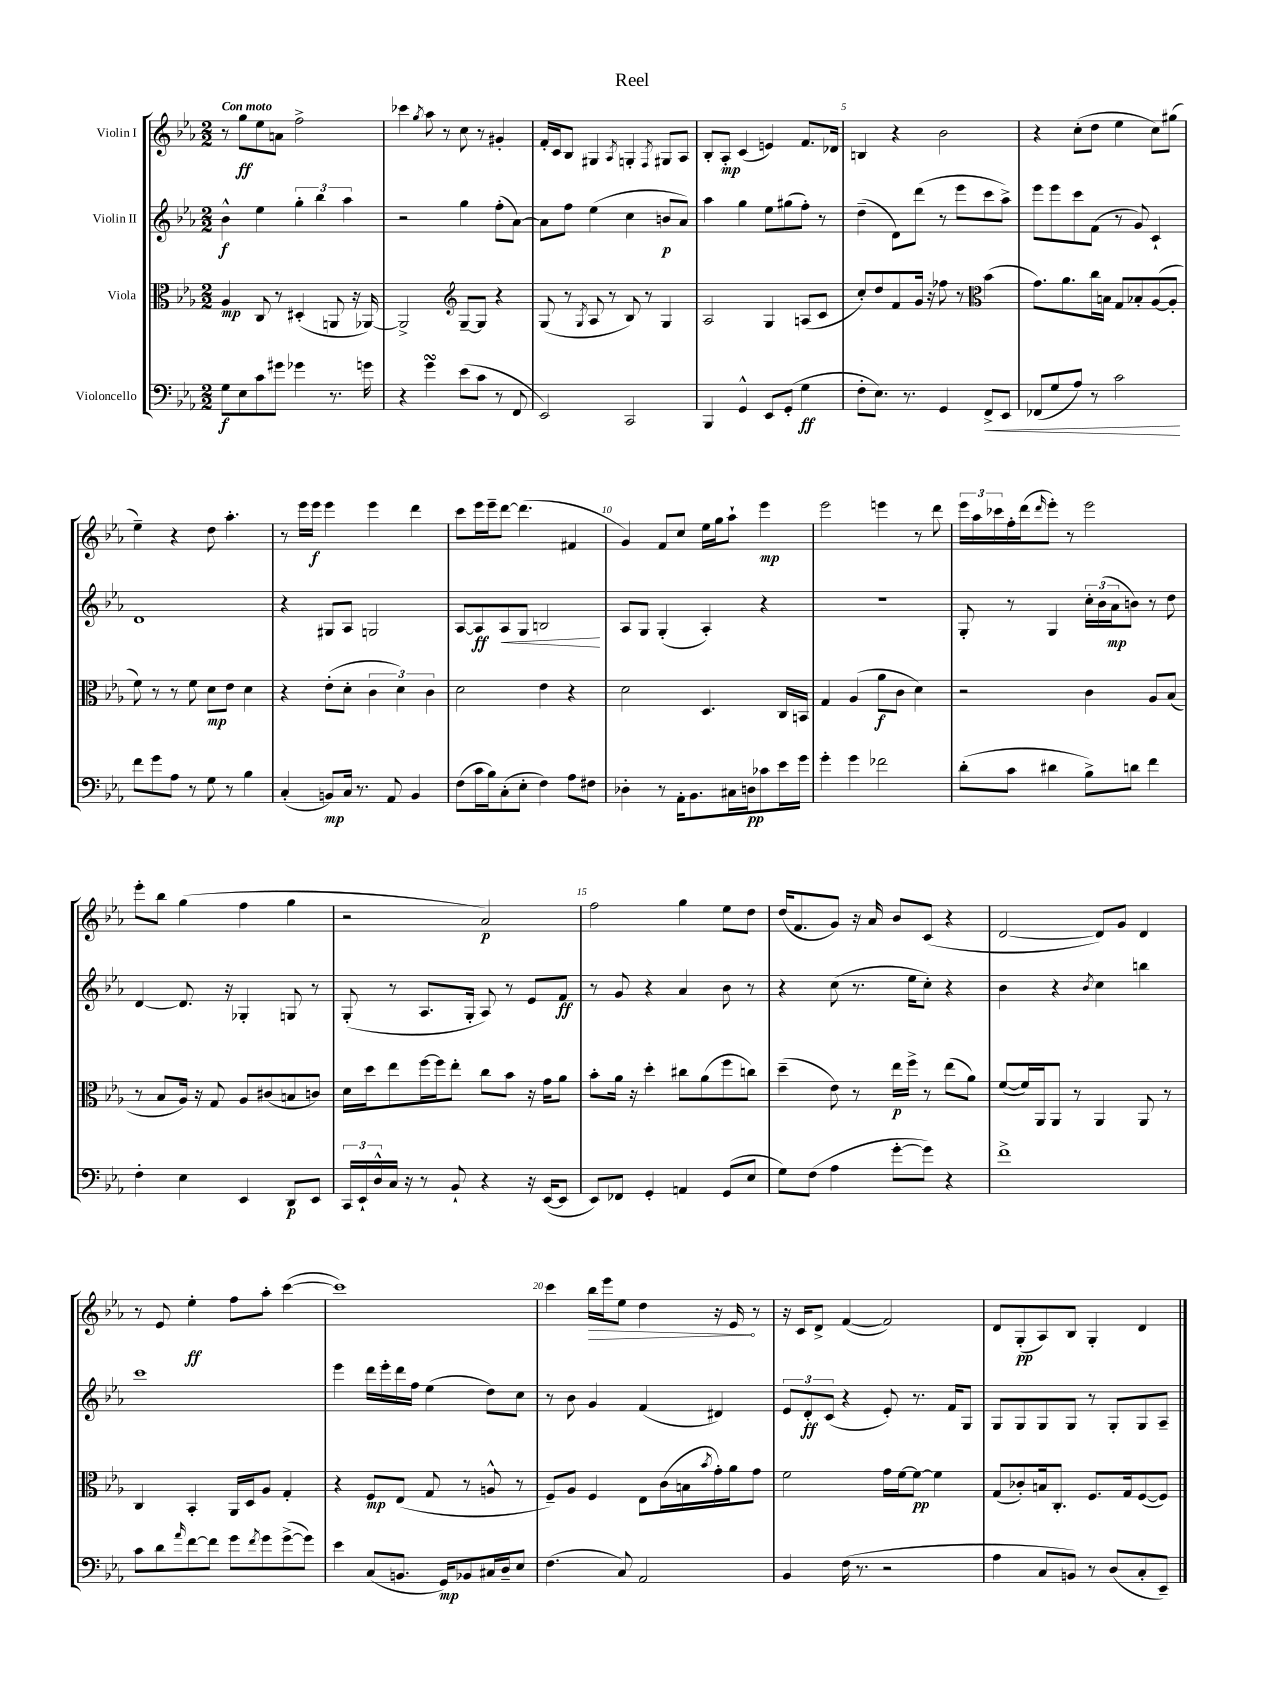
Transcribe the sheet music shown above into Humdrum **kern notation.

**kern	**dynam	**kern	**dynam	**kern	**dynam	**kern	**dynam
*part4	*part4	*part3	*part3	*part2	*part2	*part1	*part1
*staff4	*staff4	*staff3	*staff3	*staff2	*staff2	*staff1	*staff1
*I"Violoncello	*	*I"Viola	*	*I"Violin II	*	*I"Violin I	*
*clefF4	*	*clefC3	*	*clefG2	*	*clefG2	*
*k[b-e-a-]	*	*k[b-e-a-]	*	*k[b-e-a-]	*	*k[b-e-a-]	*
*M2/2	*	*M2/2	*	*M2/2	*	*M2/2	*
=1	=1	=1	=1	=1	=1	=1	=1
!	!	!	!	!	!	!LO:TX:a:B:t=Con moto	!
8G\L	f	4A-/	mp	4b-^^\	f	8r	.
8E-\	.	.	.	.	.	8gg\L	ff
8c\	.	8C/	.	4ee-\	.	8ee-\	.
8g#X\J	.	8r	.	.	.	8an\J	.
4g-X\	.	(4D#X'/	.	6gg'\	.	2ff^\	.
.	.	.	.	6bb-\	.	.	.
8.r	.	8AAn/	.	.	.	.	.
.	.	.	.	6aa-\	.	.	.
.	.	16r	.	.	.	.	.
16gn\	.	[16AA-X/)	.	.	.	.	.
=2	=2	=2	=2	=2	=2	=2	=2
4r	.	2AA-^/]	.	2r	.	4ccc-X\	.
.	.	.	.	.	.	8qgg/	.
4gsSsS\	.	.	.	.	.	8aa-\	.
.	.	.	.	.	.	8r	.
*	*	*clefG2	*	*	*	*	*
(8e-\L	.	[8G~/L	.	4gg\	.	8cc\	.
8c\J	.	8G/J]	.	.	.	8r	.
8r	.	4r	.	(8ff'\L	.	4g#X'/	.
8FF/	.	.	.	[8a-\J)	.	.	.
=3	=3	=3	=3	=3	=3	=3	=3
2EE-/)	.	(8G/	.	8a-\L]	.	16f'/LL	.
.	.	.	.	.	.	16c/J	.
.	.	8r	.	8ff\J	.	8B-/J	.
.	.	8qG/	.	.	.	.	.
.	.	8A-/	.	(4ee-\	.	4G#X/	.
.	.	8r	.	.	.	.	.
.	.	.	.	.	.	8qA-/	.
2CC/	.	8B-/)	.	4cc\	.	4Gn'/	.
.	.	8r	.	.	.	.	.
.	.	.	.	.	.	8qF/	.
.	.	4G/	.	8bn/L	p	8G#X/L	.
.	.	.	.	8a-/J)	.	8A-/J	.
=4	=4	=4	=4	=4	=4	=4	=4
4BBB-/	.	2A-/	.	4aa-\	.	8B-'/L	.
.	.	.	.	.	.	8A-'/J	mp
4GG^^/	.	.	.	4gg\	.	(4c/	.
8EE-/L	.	4G/	.	8ee-\L	.	4en/)	.
(8GG'/J	.	.	.	(8gg#X\	.	.	.
4G\	ff	(8An/L	.	8ff'\J)	.	8.f/L	.
.	.	8c/J	.	8r	.	.	.
.	.	.	.	.	.	16d-X/Jk	.
=5	=5	=5	=5	=5	=5	=5	=5
8F'\L	.	8cc'/L)	.	(4dd~\	.	4Bn/	.
8.E-\J)	.	8dd/	.	.	.	.	.
.	.	8f/	.	8d\L)	.	4r	.
8.r	.	.	.	.	.	.	.
.	.	16g/Jk	.	(8ddd\J	.	.	.
.	.	16r	.	.	.	.	.
4GG/	.	8ff-X\	.	8r	.	2b-\	.
.	.	8r	.	8eee-\L	.	.	.
*	*	*clefC3	*	*	*	*	*
!	!LO:HP:b	!	!	!	!	!	!
8FF^/L	<	(4b-\	.	8ccc\	.	.	.
8EE-/J	.	.	.	8aa-^\J)	.	.	.
=6	=6	=6	=6	=6	=6	=6	=6
(8FF-X/L	.	8.g\L)	.	8eee-\L	.	4r	.
8G/	.	.	.	8eee-\	.	.	.
.	.	8.a-\	.	.	.	.	.
8A-/J)	.	.	.	8ccc\	.	(8cc'\L	.
8r	.	16cc\L	.	(8f\J	.	8dd\J	.
.	.	16Bn\JJ	.	.	.	.	.
2c\	.	8G/L	.	8r	.	4ee-\	.
.	.	8B-X'/	.	8g/)	.	.	.
.	.	([8A-/	.	4c`/	.	8cc\L)	.
.	.	8A-'/J]	.	.	.	(8gg#X\J	.
.	[	.	.	.	.	.	.
!!LO:LB:g=z
=7	=7	=7	=7	=7	=7	=7	=7
8f\L	.	8f\)	.	1d	.	4ee-~\)	.
8g\	.	8r	.	.	.	.	.
8A-\J	.	8r	.	.	.	4r	.
8r	.	8f\	.	.	.	.	.
8G\	.	8d\L	mp	.	.	8dd\	.
8r	.	8e-\J	.	.	.	4.aa-'\	.
4B-\	.	4d\	.	.	.	.	.
=8	=8	=8	=8	=8	=8	=8	=8
(4C'/	.	4r	.	4r	.	8r	.
.	.	.	.	.	.	16eee-\LL	.
.	.	.	.	.	.	16eee-\JJ	f
8BBn/L)	mp	(8e-'\L	.	8G#X/L	.	4eee-\	.
16C/Jk	.	8d'\J	.	8A-/J	.	.	.
8.r	.	.	.	.	.	.	.
.	.	6c\	.	2Gn/	.	4eee-\	.
8AA-/	.	.	.	.	.	.	.
.	.	6d\)	.	.	.	.	.
4BB/	.	.	.	.	.	4ddd\	.
.	.	6c\	.	.	.	.	.
=9	=9	=9	=9	=9	=9	=9	=9
(8F\L	.	2d\	.	[8A-/L	.	8ccc\L	.
16c\L	.	.	.	8A-/]	ff	16eee-\L	.
16B-\J)	.	.	.	.	.	16eee-~\J	.
!	!	!	!	!	!LO:HP:b	!	!
(8C'\	.	.	.	8A-/	<	[8ddd\J	.
8E-'\J	.	.	.	8G/J	.	(4.ddd\]	.
4F\)	.	4e-\	.	2Bn/	.	.	.
8A-\L	.	4r	.	.	.	4f#X/	.
8F#X\J	.	.	.	.	.	.	.
.	.	.	.	.	[	.	.
=10	=10	=10	=10	=10	=10	=10	=10
4D-X'\	.	2d\	.	8A-/L	.	4g/)	.
.	.	.	.	8G/J	.	.	.
8r	.	.	.	(4G'/	.	8f/L	.
16AA-'\KL	.	.	.	.	.	8cc/J	.
8.BB-\	.	.	.	.	.	.	.
.	.	4.D/	.	4A-'/)	.	16ee-\LL	.
.	.	.	.	.	.	16gg\J	.
16C#X\L	.	.	.	.	.	8aa-`\J	.
16Dn\J	pp	.	.	.	.	.	.
8c-X\	.	.	.	4r	.	4eee-\	mp
16e-\L	.	16C/LL	.	.	.	.	.
16g\JJ	.	16BBn/JJ	.	.	.	.	.
=11	=11	=11	=11	=11	=11	=11	=11
4g'\	.	4G/	.	1r	.	2eee-\	.
4g\	.	(4A-/	.	.	.	.	.
2f-X\	.	8a-\L	f	.	.	4eeen\	.
.	.	8c\J	.	.	.	.	.
.	.	4d\)	.	.	.	8r	.
.	.	.	.	.	.	8ddd\	.
=12	=12	=12	=12	=12	=12	=12	=12
(8d'\L	.	2r	.	8G'/	.	24eee-\LL	.
.	.	.	.	.	.	24aa-\	.
.	.	.	.	.	.	24ccc-X\	.
8c\J	.	.	.	8r	.	16ff'\	.
.	.	.	.	.	.	(16ddd\J	.
.	.	.	.	.	.	16qqddd/	.
4d#X\	.	.	.	4G/	.	8eee-'\J)	.
.	.	.	.	.	.	8r	.
8B-^\L)	.	4c\	.	24cc'\LL	.	2eee-\	.
.	.	.	.	(24b-\	.	.	.
.	.	.	.	24a-\J	mp	.	.
8dn\J	.	.	.	8bn\J)	.	.	.
4f\	.	8A-/L	.	8r	.	.	.
.	.	(8B-/J	.	8dd\	.	.	.
!!LO:LB:g=z
=13	=13	=13	=13	=13	=13	=13	=13
4F'\	.	8r	.	[4d/	.	8eee-'\L	.
.	.	8B-/L	.	.	.	8bb-\J	.
4E-\	.	16A-/Jk)	.	8.d/]	.	(4gg\	.
.	.	16r	.	.	.	.	.
.	.	8G/	.	.	.	.	.
.	.	.	.	16r	.	.	.
4EE-/	.	8A-/L	.	4G-X'/	.	4ff\	.
.	.	(8c#X/	.	.	.	.	.
8DD/L	p	8Bn/	.	8Gn/	.	4gg\	.
8EE-/J	.	8cn/J)	.	8r	.	.	.
=14	=14	=14	=14	=14	=14	=14	=14
24CC/LL	.	16d\LL	.	(8G'/	.	2r	.
24EE-`/	.	.	.	.	.	.	.
.	.	16dd\J	.	.	.	.	.
24D^^/	.	.	.	.	.	.	.
16C/JJ	.	8ee-\	.	8r	.	.	.
16r	.	.	.	.	.	.	.
8r	.	[16ff\L	.	8.A-/L	.	.	.
.	.	16ff\J]	.	.	.	.	.
8BB-`/	.	8ee-'\J	.	.	.	.	.
.	.	.	.	16G'/Jk	.	.	.
4r	.	8cc\L	.	8A-/)	.	2a-/)	p
.	.	8b-\J	.	8r	.	.	.
16r	.	16r	.	8e-/L	.	.	.
([16EE-/KL	.	16g\KL	.	.	.	.	.
8EE-/J]	.	8a-\J	.	8f/J	ff	.	.
=15	=15	=15	=15	=15	=15	=15	=15
8EE-/L)	.	8b-'\L	.	8r	.	2ff\	.
8FF-X/J	.	16a-\Jk	.	8g/	.	.	.
.	.	16r	.	.	.	.	.
4GG'/	.	4dd'\	.	4r	.	.	.
4AAn/	.	8cc#X\L	.	4a-/	.	4gg\	.
.	.	(8a-\	.	.	.	.	.
(8GG/L	.	8ff\	.	8b-\	.	8ee-\L	.
8E-/J	.	8ccn\J)	.	8r	.	8dd\J	.
=16	=16	=16	=16	=16	=16	=16	=16
8G\L)	.	(4dd~\	.	4r	.	(16dd/KL	.
.	.	.	.	.	.	8.f/	.
(8F\J	.	.	.	.	.	.	.
4A-\	.	8e-\)	.	(8cc\	.	8g/J)	.
.	.	8r	.	8.r	.	16r	.
.	.	.	.	.	.	16a-/	.
[8g'\L	.	16ee-\LL	p	.	.	8b-/L	.
.	.	16ff^\JJ	.	16ee-\KL	.	.	.
8g\J])	.	8r	.	8cc'\J)	.	(8c/J	.
4r	.	(8ee-\L	.	4r	.	4r	.
.	.	8a-\J)	.	.	.	.	.
=17	=17	=17	=17	=17	=17	=17	=17
1f^	.	([8f/L	.	4b-\	.	[2d/	.
.	.	16f/L])	.	.	.	.	.
.	.	16AA-/J	.	.	.	.	.
.	.	8AA-/J	.	4r	.	.	.
.	.	8r	.	.	.	.	.
.	.	.	.	8qb-/	.	.	.
.	.	4AA-/	.	4cc\	.	8d/L])	.
.	.	.	.	.	.	8g/J	.
.	.	8AA-/	.	4bbn\	.	4d/	.
.	.	8r	.	.	.	.	.
!!LO:LB:g=z
=18	=18	=18	=18	=18	=18	=18	=18
8c\L	.	4C/	.	1ccc	.	8r	.
8d\	.	.	.	.	.	8e-/	.
16qqa-/	.	.	.	.	.	.	.
[8f\	.	4BB-'/	.	.	.	4ee-'\	ff
8f\J]	.	.	.	.	.	.	.
8g\L	.	16AA-/LL	.	.	.	8ff\L	.
.	.	16D/J	.	.	.	.	.
8qf/	.	.	.	.	.	.	.
8g\	.	8A-/J	.	.	.	8aa-'\J	.
([8g^\	.	4G'/	.	.	.	([4ccc\	.
8g\J])	.	.	.	.	.	.	.
=19	=19	=19	=19	=19	=19	=19	=19
4e-\	.	4r	.	4eee-\	.	1ccc])	.
(8C/L	.	8F/L	mp	16ddd\LL	.	.	.
.	.	.	.	16eee-'\	.	.	.
8.BBn/J	.	(8E-/J	.	16ddd\	.	.	.
.	.	.	.	16ff\JJ	.	.	.
.	.	8G/	.	(4ee-\	.	.	.
16GG/KL)	mp	.	.	.	.	.	.
8BB-X/	.	8r	.	.	.	.	.
16C#X/L	.	8An^^/	.	8dd\L)	.	.	.
16D~/J	.	.	.	.	.	.	.
8E-/J	.	8r	.	8cc\J	.	.	.
=20	=20	=20	=20	=20	=20	=20	=20
(4.F\	.	8F~/L)	.	8r	.	4ccc\	.
.	.	8A-/J	.	8b-\	.	.	.
!	!	!	!	!	!	!	!LO:HP:b
.	.	4F/	.	4g/	.	16bb-\LL	>
.	.	.	.	.	.	16eee-\J	.
8C/)	.	.	.	.	.	8ee-\J	.
2AA-/	.	8E-\L	.	(4f/	.	4dd\	.
.	.	(16c\L	.	.	.	.	.
.	.	16Bn\	.	.	.	.	.
.	.	8qb-/	.	.	.	.	.
.	.	16g'\)	.	4d#X/)	.	16r	.
.	.	16a-\J	.	.	.	16e-/	.
.	.	8g\J	.	.	.	8r	]
=21	=21	=21	=21	=21	=21	=21	=21
4BB-/	.	2f\	.	12e-/L	.	16r	.
.	.	.	.	.	.	16c/KL	.
.	.	.	.	12d'/	ff	.	.
.	.	.	.	.	.	8d^/J	.
.	.	.	.	(12c/J	.	.	.
(16F\	.	.	.	4r	.	([4f/	.
8.r	.	.	.	.	.	.	.
2r	.	16g\LL	.	8e-'/)	.	2f/])	.
.	.	[16f\J	.	.	.	.	.
.	.	8f\J_	pp	8.r	.	.	.
.	.	4f\]	.	.	.	.	.
.	.	.	.	16f/KL	.	.	.
.	.	.	.	8G/J	.	.	.
=22	=22	=22	=22	=22	=22	=22	=22
4A-\	.	(8G/L	.	8G/L	.	8d/L	.
.	.	8c-X'/)	.	8G/	.	(8G'/	pp
8C/L	.	16Bn/k	.	8G/	.	8A-/)	.
.	.	8.C'/J	.	.	.	.	.
8BBn/J)	.	.	.	8G/J	.	8B-/J	.
8r	.	8.F/L	.	8r	.	4G'/	.
(8D/L	.	.	.	8G'/L	.	.	.
.	.	16G/k	.	.	.	.	.
8C'/	.	([8F/	.	8G/	.	4d/	.
8EE-~/J)	.	8F/J])	.	8A-~/J	.	.	.
==	==	==	==	==	==	==	==
*-	*-	*-	*-	*-	*-	*-	*-
